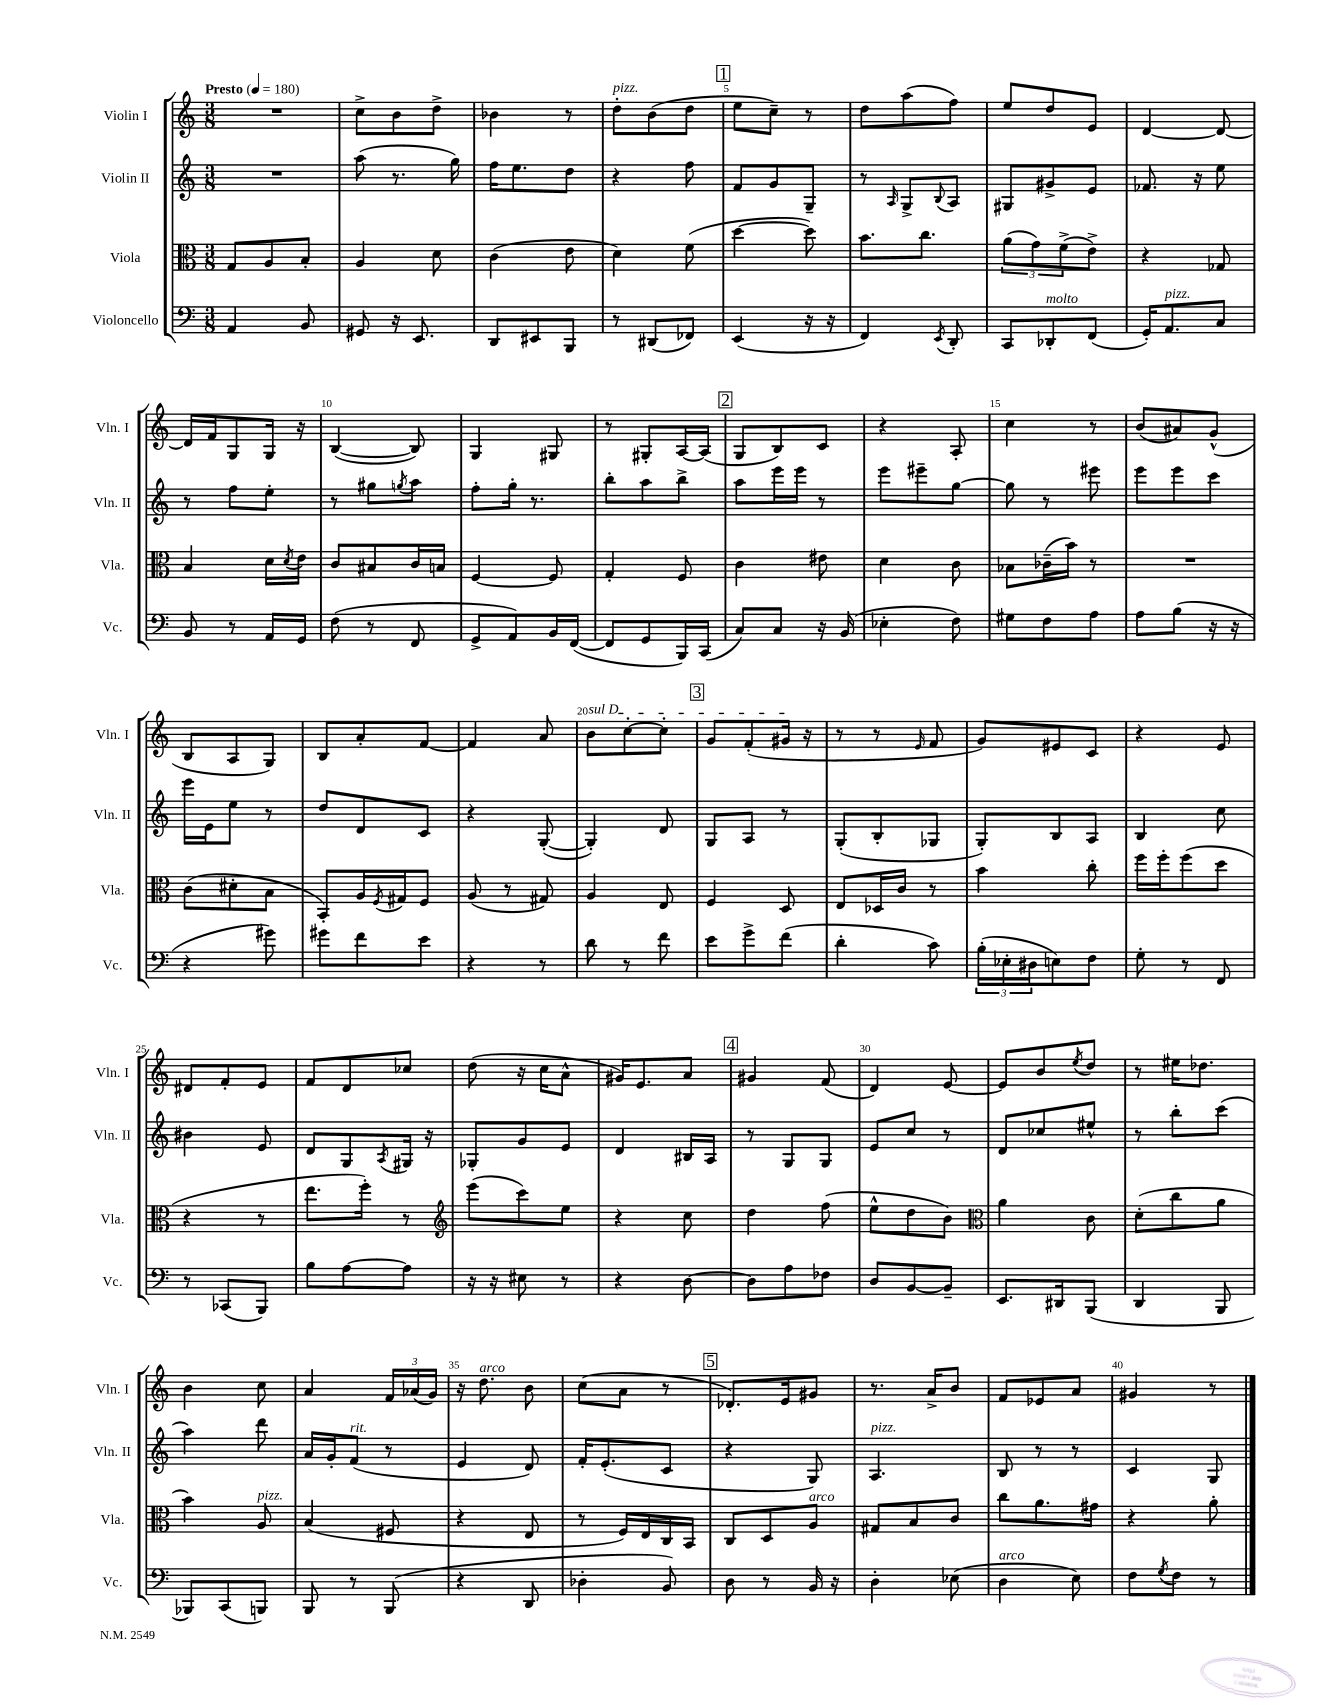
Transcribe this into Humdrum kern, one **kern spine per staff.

**kern	**kern	**kern	**kern
*staff4	*staff3	*staff2	*staff1
*clefF4	*clefC3	*clefG2	*clefG2
*k[]	*k[]	*k[]	*k[]
*M3/8	*M3/8	*M3/8	*M3/8
*MM180	*MM180	*MM180	*MM180
4AA	8G	4.r	4.r
.	8A	.	.
8BB	8B'	.	.
=	=	=	=
8GG#	4A	(8aa	8cc^
16r	.	8.r	8b
8.EE	.	.	.
.	8d	.	8dd^
.	.	16gg)	.
=	=	=	=
8DD	(4c	16ff	4b-
.	.	8.ee	.
8EE#	.	.	.
8BBB	8e	8dd	8r
=	=	=	=
8r	4d)	4r	8dd'
(8DD#	.	.	(8b
8FF-)	(8f	8ff	8dd
=	=	=	=
(4EE	[4dd	8f	8ee
.	.	8g	8cc~)
16r	8dd])	8G~	8r
16r	.	.	.
=	=	=	=
4FF)	8.b	8r	8dd
.	.	16qqA	.
.	.	8G^	(8aa
.	8.cc	.	.
8qEE	.	8qqB	.
8DD'	.	8A	8ff)
=	=	=	=
8CC	(12a	8G#	8ee
.	12g)	.	.
8DD-'	.	8g#^	8dd
.	(12f^	.	.
(8FF	8e^)	8e	8e
=	=	=	=
16GG')	4r	8.f-	[4d
8.AA	.	.	.
.	.	16r	.
8C	8G-	8ee	8d_
=	=	=	=
8BB	4B	8r	16d]
.	.	.	16f
8r	.	8ff	8G
16AA	16d	8ee'	16G
.	8qd	.	.
16GG	16e	.	16r
=	=	=	=
(8F	8c	8r	([4B
8r	8B#	8gg#	.
.	.	8qgg	.
8FF	16c	8aa	8B])
.	16B	.	.
=	=	=	=
8GG^	[4F	8ff'	4G
8AA)	.	16gg'	.
.	.	8.r	.
16BB	8F]	.	8G#
([16FF	.	.	.
=	=	=	=
8FF]	4G'	8bb'	8r
8GG	.	8aa	8G#'
16BBB)	8F	8bb^	[16A
(16CC	.	.	(16A]
=	=	=	=
8C)	4c	8aa	8G
8C	.	16eee	8B)
.	.	16eee	.
16r	8e#	8r	8c
(16BB	.	.	.
=	=	=	=
4E-'	4d	8eee	4r
.	.	8eee#~	.
8F)	8c	[8gg	8A'
=	=	=	=
8G#	8B-	8gg]	4cc
8F	(16c-~	8r	.
.	16b)	.	.
8A	8r	8eee#	8r
=	=	=	=
8A	4.r	8eee	(8b
(8B	.	8eee	8a#)
16r	.	8ccc	(8g^^
16r	.	.	.
=	=	=	=
4r	(8c	16eee	8B
.	.	16e	.
.	8d#'	8ee	8A
8g#)	8B	8r	8G)
=	=	=	=
8g#	8BB')	8dd	8B
8f	16A	8d	8a'
.	8qF	.	.
.	16G#	.	.
8e	8F	8c	[8f
=	=	=	=
4r	(8A	4r	4f]
.	8r	.	.
8r	8G#)	([8G'	8a
=	=	=	=
8d	4A	4G'])	8b
8r	.	.	[8cc'
8f	8E	8d	8cc']
=	=	=	=
8e	4F	8G	8g
8g^	.	8A	(8f'
(8f	8D	8r	16g#
.	.	.	16r
=	=	=	=
4d'	8E	(8G'	8r
.	16D-	8B'	8r
.	16c	.	.
.	.	.	16qqe
8c)	8r	8G-	8f
=	=	=	=
(24B'	4b	8G')	8g)
24E-'	.	.	.
24D#	.	.	.
8E)	.	8B	8e#
8F	8cc'	8A	8c
=	=	=	=
8G'	16ff	4B	4r
.	16ff'	.	.
8r	(8ff	.	.
8FF	8dd	8cc	8e
=	=	=	=
8r	4r	4b#	8d#
(8CC-	.	.	8f'
8BBB)	8r	8e	8e
=	=	=	=
8B	8.ee	8d	8f
[8A	.	8G	8d
.	16ff')	.	.
.	.	8qA	.
8A]	8r	16G#	8cc-
.	.	16r	.
=	=	=	=
*	*clefG2	*	*
16r	(8eee	8G-'	(8dd
16r	.	.	.
8E#	8ccc)	8g	16r
.	.	.	16cc
8r	8ee	8e	8a^^
=	=	=	=
4r	4r	4d	16g#)
.	.	.	8.e
[8D	8cc	16B#	8a
.	.	16A	.
=	=	=	=
8D]	4dd	8r	4g#
8A	.	8G	.
8F-	(8ff	8G	(8f
=	=	=	=
8D	8ee^^	8e	4d)
[8BB	8dd	8cc	.
8BB~]	8b)	8r	[8e
=	=	=	=
*	*clefC3	*	*
8.EE	4a	8d	8e]
.	.	8cc-	8b
16DD#	.	.	.
.	.	.	8qee
(8BBB	8c	8ee#^^	8dd
=	=	=	=
4DD	(8d'	8r	8r
.	8cc	8bb'	16ee#
.	.	.	8.dd-
8BBB	8a	(8ccc	.
=	=	=	=
8BBB-)	4b)	4aa)	4b
(8CC	.	.	.
8BBB)	8A	8ddd	8cc
=	=	=	=
8BBB	(4B	16a	4a
.	.	16g'	.
8r	.	(8f	.
(8BBB	8F#	8r	24f
.	.	.	(24a-
.	.	.	24g)
=	=	=	=
4r	4r	4e	16r
.	.	.	8.dd
8DD	8E	8d)	8b
=	=	=	=
4D-'	8r	16f'	(8cc
.	.	(8.e'	.
.	16F)	.	8a
.	16E	.	.
8BB)	16C	8c	8r
.	16BB	.	.
=	=	=	=
8D	8C	4r	8.d-')
8r	8D	.	.
.	.	.	16e
16BB	8A	8G)	8g#
16r	.	.	.
=	=	=	=
4D'	8G#	4.A	8.r
.	8B	.	.
.	.	.	16a^
(8E-	8c	.	8b
=	=	=	=
4D	8cc	8B	8f
.	8.a	8r	8e-
8E)	.	8r	8a
.	16g#	.	.
=	=	=	=
8F	4r	4c	4g#
8qG	.	.	.
8F	.	.	.
8r	8a'	8G	8r
==	==	==	==
*-	*-	*-	*-
